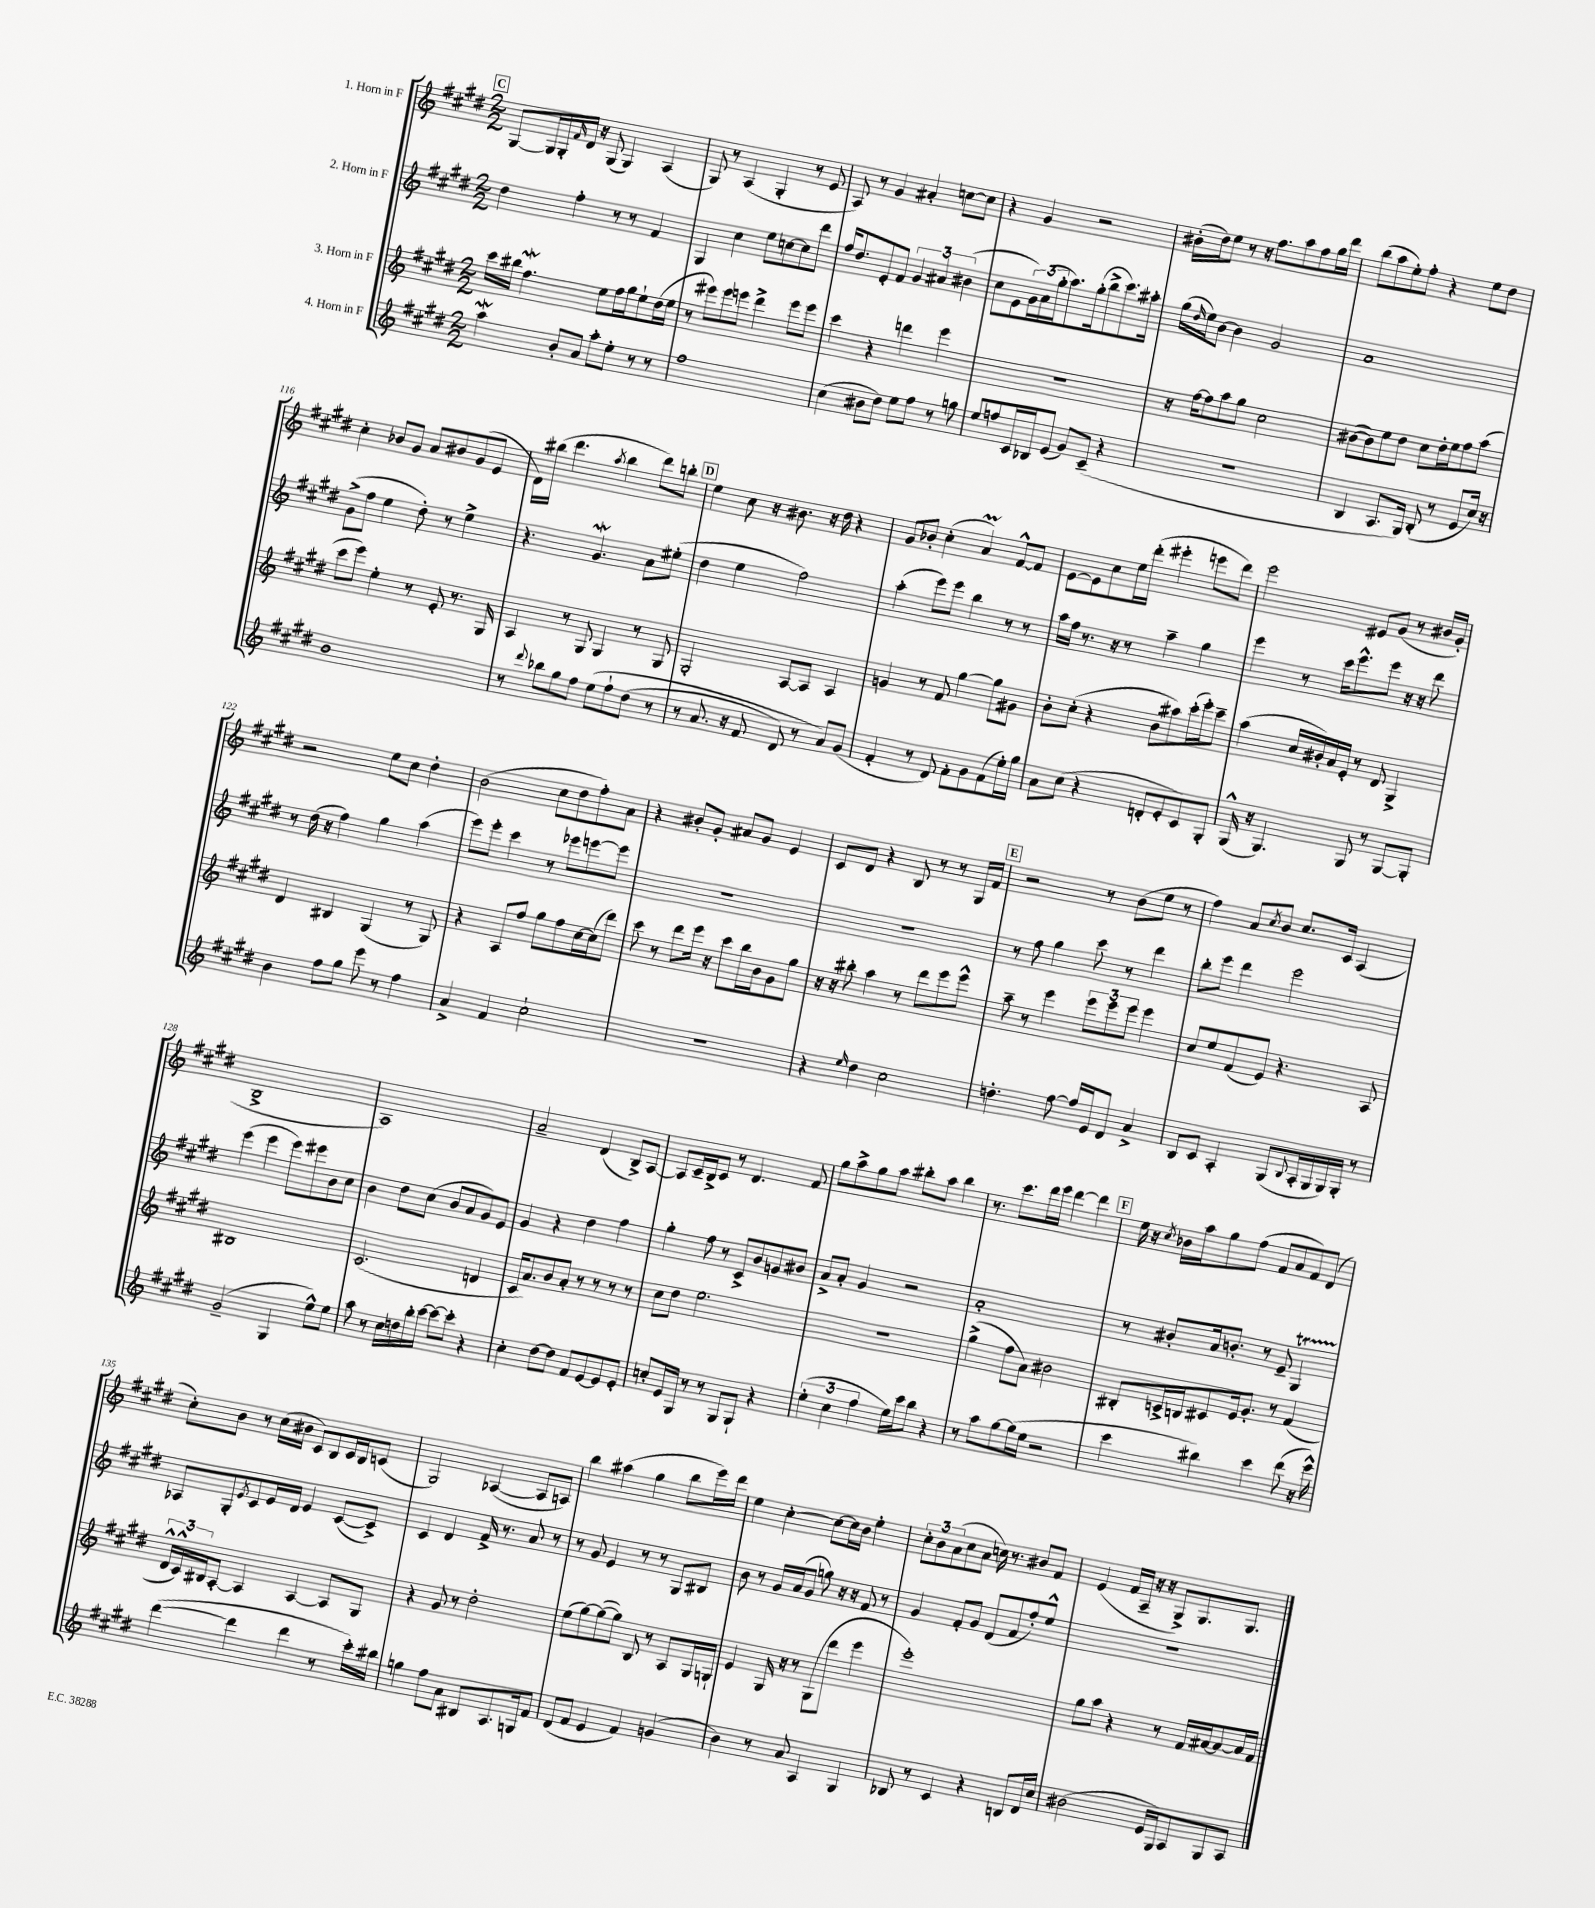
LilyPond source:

<<
\new StaffGroup <<
\new Staff = "s0" \with { instrumentName = "1. Horn in F" } {
    \clef treble \key e \major \numericTimeSignature \time 2/2
    \mark \markup { \box "C" } gis8~ gis16 gis16-. \grace { fis'16 } dis'16 r16 gis8( gis4) a4( |
    gis8) r8 a4( gis4-. r8 e'8 |
    a8) r8 gis'4 ais'4-. c''8~ c''8 |
    r4 gis'4 r2 |
    bis'16-.( dis''16) e''8 r8 r16 fis''8. a''8 fis''8 gis''16 dis'''16 |
    b''8( a''8 e''8-.) fis''8-. r4 e''8 dis''8 |
    cis''4-. bes'8 gis'8 a'8 bis'8 gis'8( e'8 |
    dis'16) bis''16( dis'''4. \acciaccatura { a''8 } bis''4 dis'''8) b''8-. |
    \mark \markup { \box "D" } e''4 cis''8 r16 bis'8. r16 dis''16 r4 |
    gis'8 bes'8-. cis''4-.( a'4\prall) fis'8~-^ fis'8 |
    e'8~ e'8 cis''8 e''16 dis'''16-.( eis'''4-. e'''8 dis'''8) |
    e'''2 eis'8 gis'8( r8 bis'16 gis'16-.) |
    r2 e''8 cis''8 dis''4-. |
    b'2( cis''8 dis''8 fis''8-.) a'8 |
    r4 bis'8-. gis'8-. ais'8 gis'8 e'4 |
    cis'8 dis'8 r4 b8 r8 r8 gis16 fis'16 |
    \mark \markup { \box "E" } r2 r8 b'8( e''8 r8 |
    fis''4) a'8 \acciaccatura { cis''8 } b'8 cis''8. cis'16 a4( |
    b1-> |
    a1) |
    a'2-- dis'4( b8->) a8~ |
    a8 cis'16-- b16-> cis'8 r8 dis'4. fis'8 |
    gis''8 a''8-> gis''8 a''8 bis''8-. a''8 bis''4 |
    r8. cis'''8. dis'''16 e'''16 dis'''4~ dis'''4 |
    \mark \markup { \box "F" } e''16 r16 \acciaccatura { cis''8 } bes'16 a''16 gis''8 fis''8( fis'8 a'8 fis'8) dis'8( |
    cis''8-.) b'8 r8 cis''16( bis'16 cis'8) b8 cis'16 b16 c'8( |
    gis2) aes4~( aes8 a8) |
    b''4 ais''4( gis''4 b''8 e'''16) dis'''16 |
    e''4 cis''4~-. cis''8~ cis''16 b'16 e''4-. |
    \tuplet 3/2 { cis''8-. b'8 a'8( } cis''8 a'8 c''16) r8. bis'8 fis'8 |
    e'4( fis'16 a16-- r16 r16 gis8->) gis8. gis8. \bar "|." |
}
\new Staff = "s1" \with { instrumentName = "2. Horn in F" } {
    \clef treble \key e \major \numericTimeSignature \time 2/2
    \mark \markup { \box "C" } dis''4 fis''4-. r8 r8 fis'4 |
    gis4 cis''4 e''8 c''8~ c''8 dis'''8 |
    fis''16 dis''8. e'8-. fis'8 \tuplet 3/2 { gis'4 ais'4 bis'4( } |
    cis''8 e'8 \tuplet 3/2 { gis'16) a'16( gis''16-. } a''8.) gis''16-.( b''8-> cis'''8.) ais''16-. |
    gis''16( \grace { dis''16 } e''16) b'8~ b'4 gis'2 |
    a'1 |
    gis'8->( fis''8 e''4 dis''8-.) r8 e''4-> |
    r4. gis'4.\mordent a'8 eis''8-.( |
    \mark \markup { \box "D" } dis''4 e''4 fis''2) |
    a''4-.( e'''8) e'''8 b''4 r8 r8 |
    a''16 fis''16 r8. r16 r8 a''4-- gis''4 |
    e'''4 r8 cis'''16 e'''8.-^ e'''8 r16 r16 dis'''8 |
    r8 dis''16( r16 fis''4) gis''4 a''4( |
    e'''8) e'''8-. cis'''4 r8 ees'''8 e'''8~ e'''8 |
    R1 |
    R1 |
    \mark \markup { \box "E" } r8 fis''8 gis''4 cis'''8 r8 dis'''4 |
    b''8-. e'''8 dis'''4 e'''2 |
    e'''4( e'''4 e'''8) eis'''8 b'8 cis''8 |
    b'4 dis''8 cis''8( b'8 a'8 gis'8) e'8 |
    gis'4 r4 dis''4 fis''4 |
    gis''4-. fis''8 r8 cis'8-> b'8 g'8 bis'8 |
    a'8-> a'8-. gis'4 r2 |
    a'1-. |
    \mark \markup { \box "F" } r8 bis'8-. a'16 b'8.-. r8 e'8-- gis4\startTrillSpan |
    aes8\stopTrillSpan gis8-. \acciaccatura { e'8 } cis'8 e'16 dis'16 e'4 cis'8~( cis'8->) |
    cis'4 dis'4 fis'16-> r8. a'8 r8 |
    r8 gis'8 e'4 r8 r8 gis8 bis8 |
    b'8 r8 gis'16 a'16( gis'8 g''8) r16 r16 fis'8 r8 |
    gis'4 fis'8-. gis'8 dis'8( fis'8 fis''8-.) e''8-^ |
    r1 \bar "|." |
}
\new Staff = "s2" \with { instrumentName = "3. Horn in F" } {
    \clef treble \key e \major \numericTimeSignature \time 2/2
    \mark \markup { \box "C" } cis'''16 bis''16 fis''4.\mordent e''8 fis''16 gis''16 e''8-! dis''16( e''16 |
    r8 eis'''8) eis'''8 e'''8 dis'''4-> e'''8 e'''8 |
    cis'''4 r4 d'''4 e'''4 |
    r1 |
    r16 fis''16~ fis''8 a''8 gis''8 cis''2 |
    bis'8~( bis'8) e''8 dis''8 cis''8 dis''16-. e''16 fis''8 a''8( |
    cis'''8 e'''8) e''4-. r8 e'8-. r8. gis16 |
    a4 r8 gis8 gis4 r8 gis8 |
    \mark \markup { \box "D" } gis2-. a8~ a8 a4 |
    g'4 r8 fis'8 gis''4~ gis''8 gis'8 |
    b'8-. cis''8-.( r4 b'8 ais''8) cis'''16-.( e'''16-.) cis'''8-- |
    a''4( cis''16 bis'16-.) a'16 e'16-. r8 dis'8 gis4-> |
    dis'4 bis4 gis4( r8 gis8) |
    r4 a8 fis''8 gis''8 fis''8 cis''16~ cis''16( dis'''8) |
    cis'''8 r8 dis'''8 e'''16 r16 cis'''8 b''16 b'16 gis'8 gis''8 |
    r16 r16 bis''8-. a''4 r8 dis'''8 e'''8 e'''8-^ |
    \mark \markup { \box "E" } a''8-- r8 e'''4 \tuplet 3/2 { e'''8 e'''8 e'''8 } e'''4 |
    cis''8 e''8 fis'8( e'8) r4. a8 |
    bis1 |
    cis'2.( d'4 |
    cis'16 a'8.) b'8 a'8-. r8 r8 r8 r8 |
    cis''8 dis''8 e''2. |
    R1 |
    gis''4->( fis''8 a'8) bis'2 |
    \mark \markup { \box "F" } bis8-. c'16-> b16 cis'8 e'16 gis'8.-. r8 fis'4( |
    \tuplet 3/2 { dis'16-^ cis'16-^) bis16 } a8~-. a4 a4~ a8 gis8 |
    r4 gis'8 r8 dis''2-. |
    e''8( gis''8~) gis''8~( gis''8) b8 r8 a8 gis16 g16-! |
    e'4 gis16 r16 r8 gis8( dis'''8 e'''4 |
    e'''1-.) |
    gis''8 a''8 r4 r8 fis'16 ais'16~ ais'8~ ais'16 fis'16 \bar "|." |
}
\new Staff = "s3" \with { instrumentName = "4. Horn in F" } {
    \clef treble \key e \major \numericTimeSignature \time 2/2
    \mark \markup { \box "C" } a''4\mordent b'8-. a'8 a''8-. e''8-. r8 r8 |
    fis''1 |
    cis''4( bis'8 dis''8) e''8 fis''8 r8 g''8 |
    e''8 f''8 cis'16 bes16 e'8( gis'8) cis'8--( r4 |
    r1 |
    b4 a8. gis16) b8-.( r8 e'8 cis''16) r16 |
    b'1 |
    r8 \appoggiatura { dis'''8 } bes''8 gis''8 fis''8 e''8\( fis''8-! dis''8( r8 |
    \mark \markup { \box "D" } r8 a'8. r16 fis'8 dis'8) r8 a'8\) gis'8( |
    fis'4-. r8 dis'8) fis'8-. gis'8 fis'8( e''16-.) gis''16 |
    a'8 cis''8( r4 d'8-. e'8-. cis'8) gis8-. |
    gis16-^( r16 gis4.) gis8 r8 gis8~ gis8-. |
    b'4 fis''8 gis''8 e'''8 r8 fis''4 |
    a'4-> fis'4 cis''2-! |
    R1 |
    r4 \grace { e''16 } dis''4 cis''2 |
    \mark \markup { \box "E" } d''4.-. fis''8~ fis''16 e'16 dis'8 a'4-> |
    b8 cis'8 a4-. gis8( \appoggiatura { b8 } a16-. gis16 gis16) gis16-. r8 |
    gis'2--( gis4 e''8-^) e''8 |
    a''8 r8 cis''16 d''16 b''16-. cis'''16~ cis'''8~ cis'''8-. r4 |
    cis''4-. dis''8~ dis''8 fis'8 e'8~ e'8 e'8-. |
    c''8-. e'16 gis16 r8 r8 gis8 gis8-! r4 |
    \tuplet 3/2 { e''4-.( cis''4 fis''4 } e''16) cis'''16 b''8 r4 |
    r8 a''8 gis''8~ gis''16( e''16 r2 |
    \mark \markup { \box "F" } cis'''4 bis''4) cis'''4 dis'''8( r16 e'''16-^) |
    dis'''4~( dis'''4 dis'''4 r8 cis'''16-.) bis''16 |
    g''4 fis''8 a'8 bis8 a8. g16 fis'8 |
    dis'8( fis'8 e'4 fis'4) g'4( |
    b'4) r8 a'8 a4 gis4 |
    bes8 r8 cis'4 r4 b8 dis'16 cis''16 |
    bis'2( e'16 gis16) a8 gis8 a8 \bar "|." |
}
>>
>>
\layout { \context { \Score currentBarNumber = #110 } }
